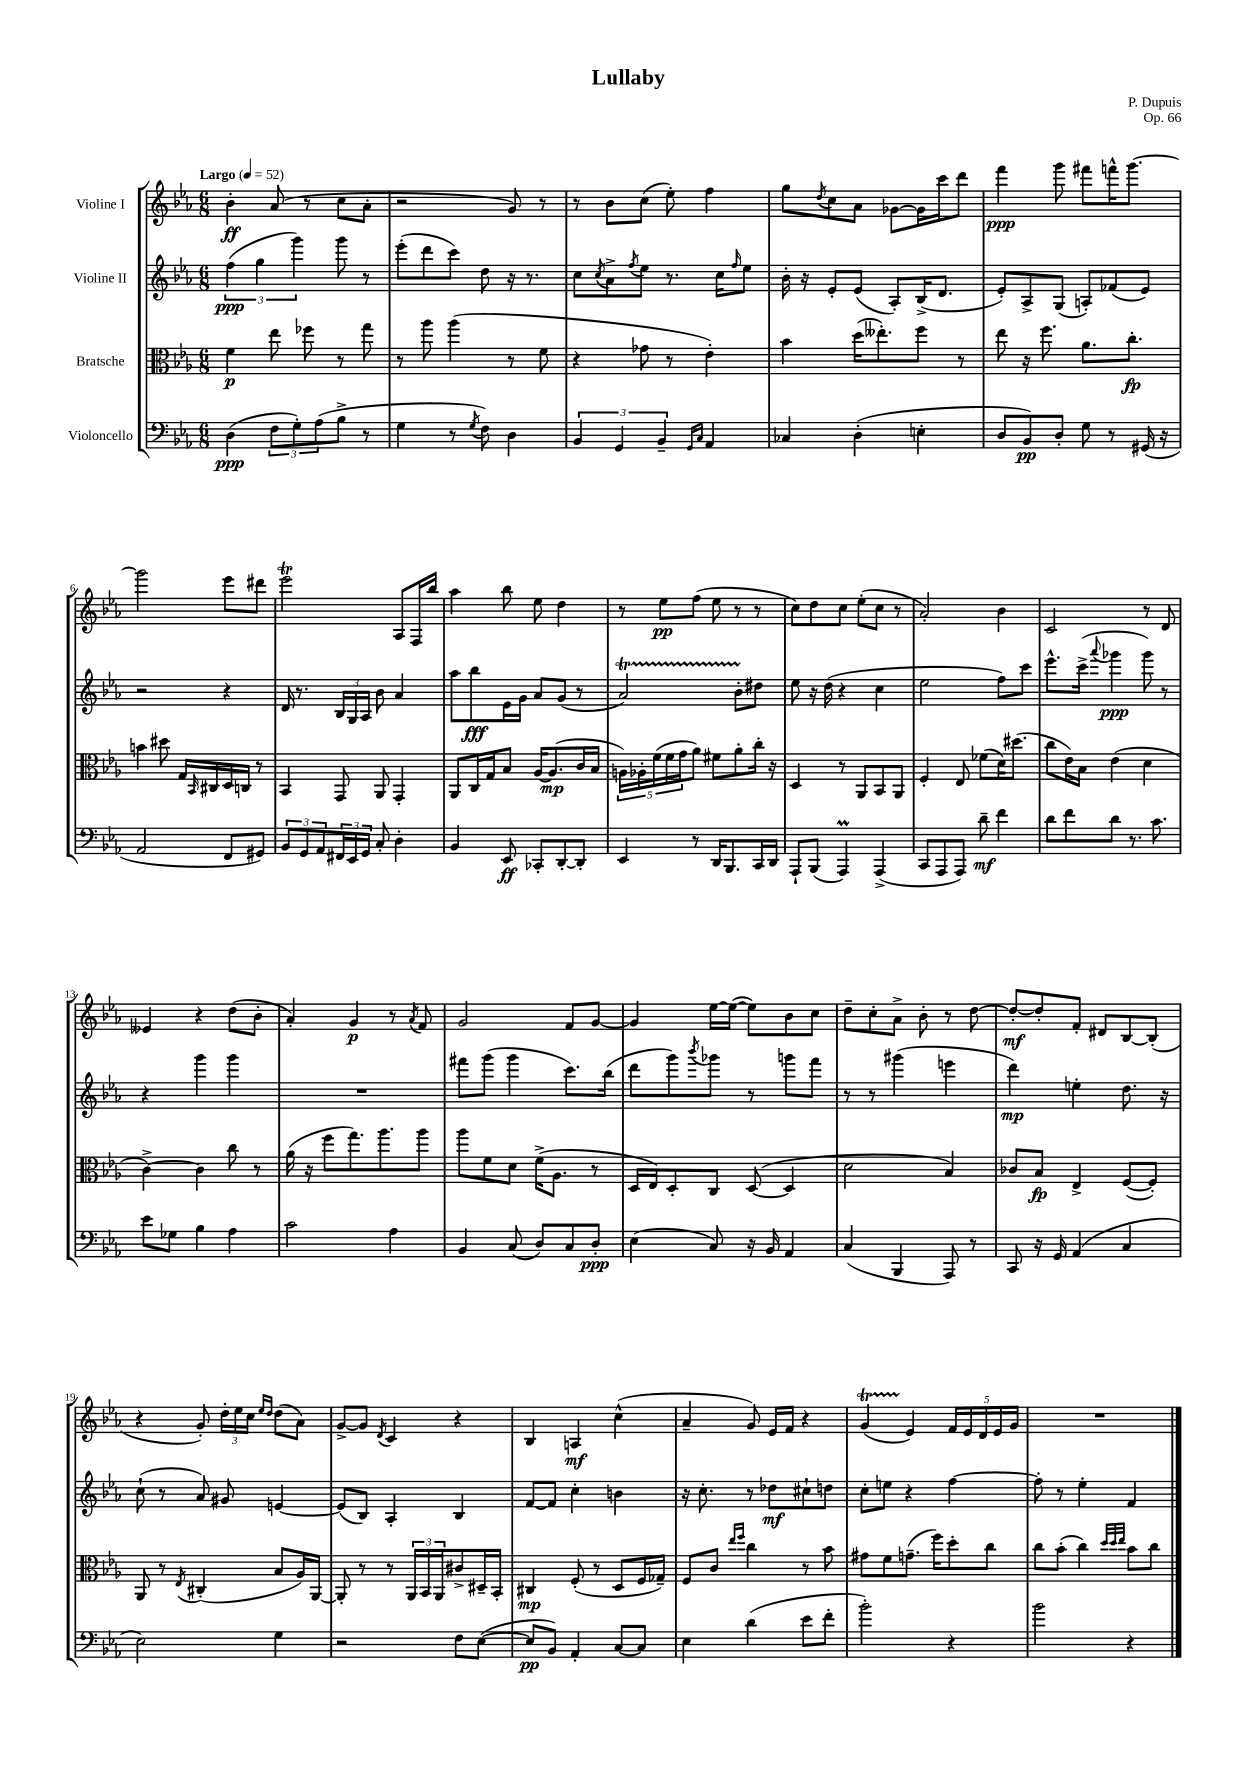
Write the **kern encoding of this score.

**kern	**dynam	**kern	**dynam	**kern	**dynam	**kern	**dynam
*part4	*part4	*part3	*part3	*part2	*part2	*part1	*part1
*staff4	*staff4	*staff3	*staff3	*staff2	*staff2	*staff1	*staff1
*I"Violoncello	*	*I"Bratsche	*	*I"Violine II	*	*I"Violine I	*
*clefF4	*	*clefC3	*	*clefG2	*	*clefG2	*
*k[b-e-a-]	*	*k[b-e-a-]	*	*k[b-e-a-]	*	*k[b-e-a-]	*
*M6/8	*	*M6/8	*	*M6/8	*	*M6/8	*
*MM52	*	*MM52	*	*MM52	*	*MM52	*
=1	=1	=1	=1	=1	=1	=1	=1
!	!	!	!	!	!	!LO:TX:a:B:t=Largo	!
(4D\	ppp	4f\	p	(6ff\	ppp	4b-'\	ff
.	.	.	.	6gg\	.	.	.
12F\L	.	8ee-\	.	.	.	(8a-/	.
12G'\)	.	.	.	6ggg\)	.	.	.
.	.	8ff-X\	.	.	.	8r	.
(12A-\	.	.	.	.	.	.	.
8B-^\J	.	8r	.	8ggg\	.	8cc\L	.
8r	.	8gg\	.	8r	.	8a-'\J	.
=2	=2	=2	=2	=2	=2	=2	=2
4G\	.	8r	.	(8eee-'\L	.	2r	.
.	.	8aa-\	.	8ddd\	.	.	.
8r	.	(4aa-\	.	8ccc\J)	.	.	.
8qG/	.	.	.	.	.	.	.
8F\)	.	.	.	8dd\	.	.	.
4D\	.	8r	.	16r	.	8g/)	.
.	.	.	.	8.r	.	.	.
.	.	8f\	.	.	.	8r	.
=3	=3	=3	=3	=3	=3	=3	=3
6BB-/	.	4r	.	8cc\L	.	8r	.
.	.	.	.	8qcc/	.	.	.
.	.	.	.	8a-^\	.	8b-\L	.
6GG/	.	.	.	.	.	.	.
.	.	.	.	8qff/	.	.	.
.	.	8g-X\	.	8ee-\J	.	(8cc\J	.
6BB-~/	.	.	.	.	.	.	.
.	.	8r	.	8.r	.	8ee-'\)	.
16qqGG/LL	.	.	.	.	.	.	.
16qqC/JJ	.	.	.	.	.	.	.
4AA-/	.	4e-'\)	.	.	.	4ff\	.
.	.	.	.	16cc\KL	.	.	.
.	.	.	.	16qqff/	.	.	.
.	.	.	.	8ee-\J	.	.	.
=4	=4	=4	=4	=4	=4	=4	=4
4C-X/	.	4b-\	.	16b-'\	.	8gg\L	.
.	.	.	.	16r	.	.	.
.	.	.	.	.	.	8qdd/	.
.	.	.	.	8e-'/L	.	8cc\	.
(4D'\	.	(16dd\KL	.	(8e-/J	.	8a-\J	.
.	.	8.ee--X'\)	.	.	.	.	.
.	.	.	.	8A-'/L)	.	[8g-X\L	.
4En'\	.	8ff\J	.	(16B-^/K	.	16g-\L]	.
.	.	.	.	8.d/J	.	16ccc\J	.
.	.	8r	.	.	.	8ddd\J	.
=5	=5	=5	=5	=5	=5	=5	=5
8D/L	.	8ee-\	.	8e-'/L)	.	4fff\	ppp
8BB-/)	pp	16r	.	8A-^/	.	.	.
.	.	8.ff\	.	.	.	.	.
8D'/J	.	.	.	(8G/J	.	8ggg\	.
8G\	.	8.a-\L	.	8An'/L)	.	8fff#X\L	.
8r	.	.	.	(8f-X/	.	16fffn^^\K	.
.	.	8.cc'\J	fp	.	.	[8.ggg\J	.
(16GG#X/	.	.	.	8e-/J)	.	.	.
16r	.	.	.	.	.	.	.
!!LO:LB:g=z
=6	=6	=6	=6	=6	=6	=6	=6
2AA-/	.	4bn\	.	2r	.	2ggg\]	.
.	.	8dd#X\	.	.	.	.	.
.	.	16G/LL	.	.	.	.	.
.	.	16qqBB-/	.	.	.	.	.
.	.	16C#X/	.	.	.	.	.
8FF/L	.	16D/	.	4r	.	8eee-\L	.
.	.	16Cn/JJ	.	.	.	.	.
8GG#X/J)	.	8r	.	.	.	8ddd#X\J	.
=7	=7	=7	=7	=7	=7	=7	=7
12BB-/L	.	4BB-/	.	16d/	.	2eee-T\	.
.	.	.	.	8.r	.	.	.
12GG/	.	.	.	.	.	.	.
12AA-/	.	.	.	.	.	.	.
24FF#X/L	.	8GG/	.	24B-/LL	.	.	.
24EE-/	.	.	.	24G/	.	.	.
24GG/JJ	.	.	.	24A-/JJ	.	.	.
8C'/	.	8AA-/	.	8b-\	.	.	.
4D'\	.	4GG'/	.	4a-/	.	8A-/L	.
.	.	.	.	.	.	16F/L	.
.	.	.	.	.	.	16bb-/JJ	.
=8	=8	=8	=8	=8	=8	=8	=8
4BB-/	.	8AA-/L	.	8aa-\L	.	4aa-\	.
.	.	16C/L	.	8bb-\	fff	.	.
.	.	16G/J	.	.	.	.	.
8EE-/	ff	8B-/J	.	16e-\L	.	8bb-\	.
.	.	.	.	16g\JJ	.	.	.
8CC-X'/L	.	[16A-/KL	.	8a-/L	.	8ee-\	.
.	.	(8.A-/]	mp	.	.	.	.
[8DD'/	.	.	.	(8g/J	.	4dd\	.
8DD'/J]	.	16c/L	.	8r	.	.	.
.	.	16B-/JJ	.	.	.	.	.
=9	=9	=9	=9	=9	=9	=9	=9
4EE-/	.	20An\LL)	.	2a-T/)	.	8r	.
.	.	20A-X'\	.	.	.	.	.
.	.	(20f\	.	.	.	.	.
.	.	.	.	.	.	8ee-\L	pp
.	.	20f\	.	.	.	.	.
.	.	20g\J	.	.	.	.	.
8r	.	8a-\J)	.	.	.	(8ff\J	.
16DD/KL	.	8f#X\L	.	.	.	8ee-\	.
8.BBB-/	.	.	.	.	.	.	.
.	.	8a-'\	.	8b-TTT'\L	.	8r	.
16CC/L	.	16cc'\Jk	.	8dd#X\J	.	8r	.
16DD/JJ	.	16r	.	.	.	.	.
=10	=10	=10	=10	=10	=10	=10	=10
8AAA-`/L	.	4D/	.	8ee-\	.	8cc\L)	.
(8BBB-/J	.	.	.	16r	.	8dd\	.
.	.	.	.	(16dd\	.	.	.
4AAA-M/)	.	8r	.	4r	.	8cc\J	.
.	.	8AA-/L	.	.	.	(8ee-'\L	.
(4AAA-^/	.	8BB-/	.	4cc\	.	8cc\J	.
.	.	8AA-/J	.	.	.	8r	.
=11	=11	=11	=11	=11	=11	=11	=11
8CC/L	.	4F'/	.	2ee-\	.	2a-'/)	.
8AAA-/	.	.	.	.	.	.	.
8AAA-/J)	.	8E-/	.	.	.	.	.
8d~\	mf	(8f-X\L	.	.	.	.	.
4f\	.	16d\K)	.	8ff\L)	.	4b-\	.
.	.	(8.dd#X\J	.	.	.	.	.
.	.	.	.	8ccc\J	.	.	.
=12	=12	=12	=12	=12	=12	=12	=12
8d\L	.	8cc\L	.	8.eee-^^\L	.	2c/	.
8f\	.	16e-\L)	.	.	.	.	.
.	.	16B-\JJ	.	(16ccc^\Jk	.	.	.
.	.	.	.	8qqaaa-/	.	.	.
8d\J	.	(4e-\	.	4ggg-X\	ppp	.	.
8.r	.	.	.	.	.	.	.
.	.	4d\	.	8ggg-\)	.	8r	.
8.c\	.	.	.	.	.	.	.
.	.	.	.	8r	.	8d/	.
!!LO:LB:g=z
=13	=13	=13	=13	=13	=13	=13	=13
8e-\L	.	[4c^\)	.	4r	.	4e--X/	.
8G-X\J	.	.	.	.	.	.	.
4B-\	.	4c\]	.	4ggg\	.	4r	.
4A-\	.	8cc\	.	4ggg\	.	(8dd\L	.
.	.	8r	.	.	.	8b-'\J	.
=14	=14	=14	=14	=14	=14	=14	=14
2c\	.	(16a-\	.	2.r	.	4a-'/)	.
.	.	16r	.	.	.	.	.
.	.	8ff\L	.	.	.	.	.
.	.	8.gg\)	.	.	.	4g/	p
.	.	8.aa-\	.	.	.	.	.
4A-\	.	.	.	.	.	8r	.
.	.	.	.	.	.	8qa-/	.
.	.	8aa-\J	.	.	.	8f/	.
=15	=15	=15	=15	=15	=15	=15	=15
4BB-/	.	8aa-\L	.	8fff#X\L	.	2g/	.
.	.	8f\	.	(8ggg\J	.	.	.
(8C/	.	8d\J	.	4ggg\	.	.	.
8D/L)	.	(16f^\KL	.	.	.	.	.
.	.	8.A-\J	.	.	.	.	.
8C/	.	.	.	8.ccc\L)	.	8f/L	.
8D'/J	ppp	8r	.	.	.	[8g/J	.
.	.	.	.	(16bb-\Jk	.	.	.
=16	=16	=16	=16	=16	=16	=16	=16
(4E-\	.	16D/LL	.	8ddd\L	.	4g/]	.
.	.	16E-/J)	.	.	.	.	.
.	.	8D'/	.	8ggg\)	.	.	.
.	.	.	.	8qbbb-/	.	.	.
8C/)	.	8C/J	.	8ggg-X\J	.	[16ee-\LL	.
.	.	.	.	.	.	(16ee-\JJ_	.
16r	.	([8D/	.	8r	.	8ee-\L])	.
16BB-/	.	.	.	.	.	.	.
4AA-/	.	4D/]	.	8gggn\L	.	8b-\	.
.	.	.	.	8fff\J	.	8cc\J	.
=17	=17	=17	=17	=17	=17	=17	=17
(4C/	.	2d\	.	8r	.	8dd~\L	.
.	.	.	.	8r	.	8cc'\	.
4BBB-/	.	.	.	(4ggg#X\	.	8a-^\J	.
.	.	.	.	.	.	8b-'\	.
8AAA-/)	.	4B-/)	.	4eeen\	.	8r	.
8r	.	.	.	.	.	[8dd\	.
=18	=18	=18	=18	=18	=18	=18	=18
8CC/	.	8c-X/L	.	4ddd\)	mp	8dd'/L_	mf
16r	.	8B-/J	fp	.	.	8dd'/]	.
16GG/	.	.	.	.	.	.	.
(4AA-/	.	4E-^/	.	4een'\	.	8f'/J	.
.	.	.	.	.	.	8d#X/L	.
4C/	.	([8F/L	.	8.dd\	.	[8B-/	.
.	.	8F'/J])	.	.	.	(8B-'/J]	.
.	.	.	.	16r	.	.	.
!!LO:LB:g=z
=19	=19	=19	=19	=19	=19	=19	=19
2E-\)	.	8AA-/	.	(8cc`\	.	4r	.
.	.	8r	.	8r	.	.	.
.	.	8qE-/	.	.	.	.	.
.	.	(4C#X'/	.	8a-/)	.	8g'/)	.
.	.	.	.	8g#X/	.	24dd'\LL	.
.	.	.	.	.	.	24ee-\	.
.	.	.	.	.	.	24cc\JJ	.
.	.	.	.	.	.	16qqee-/LL	.
.	.	.	.	.	.	16qqdd/JJ	.
4G\	.	8B-/L	.	[4en/	.	(8dd\L	.
.	.	16A-/L)	.	.	.	8a-\J)	.
.	.	[16AA-/JJ	.	.	.	.	.
=20	=20	=20	=20	=20	=20	=20	=20
2r	.	8AA-'/]	.	(8e/L]	.	[8g^/L	.
.	.	8r	.	8B-/J)	.	8g/J]	.
.	.	.	.	.	.	8qd/	.
.	.	8r	.	4A-'/	.	4c/	.
.	.	24AA-/LL	.	.	.	.	.
.	.	24BB-/	.	.	.	.	.
.	.	24AA-/J	.	.	.	.	.
8F\L	.	8c#X^/	.	4B-/	.	4r	.
([8E-\J	.	16D#X~/L	.	.	.	.	.
.	.	16BB-'/JJ	.	.	.	.	.
=21	=21	=21	=21	=21	=21	=21	=21
8E-/L]	pp	4C#X/	mp	[8f/L	.	4B-/	.
8BB-/J)	.	.	.	8f/J]	.	.	.
4AA-'/	.	(8F'/	.	4cc'\	.	4An/	mf
.	.	8r	.	.	.	.	.
[8C/L	.	8D/L	.	4bn\	.	(4cc^^\	.
8C/J]	.	16F/L	.	.	.	.	.
.	.	16G-X~/JJ)	.	.	.	.	.
=22	=22	=22	=22	=22	=22	=22	=22
4E-\	.	8F/L	.	16r	.	4a-~/	.
.	.	.	.	8.cc'\	.	.	.
.	.	8c/J	.	.	.	.	.
.	.	16qqee-/LL	.	.	.	.	.
.	.	16qqff/JJ	.	.	.	.	.
(4d\	.	4cc\	.	8r	.	8g/)	.
.	.	.	.	8dd-X\L	mf	16e-/LL	.
.	.	.	.	.	.	16f/JJ	.
8e-\L	.	8r	.	8cc#X`\	.	4r	.
8f'\J	.	8b-\	.	8ddn\J	.	.	.
=23	=23	=23	=23	=23	=23	=23	=23
2b-'\)	.	8g#X\L	.	8cc'\L	.	(4gt/	.
.	.	8f\	.	8een\J	.	.	.
.	.	(8.gn~\J	.	4r	.	4e-/)	.
.	.	16ff\KL)	.	.	.	.	.
4r	.	8dd'\	.	[4ff\	.	20f/LL	.
.	.	.	.	.	.	20e-/	.
.	.	.	.	.	.	20d/	.
.	.	8cc\J	.	.	.	.	.
.	.	.	.	.	.	20e-/	.
.	.	.	.	.	.	20g/JJ	.
=24	=24	=24	=24	=24	=24	=24	=24
2b-\	.	8cc\L	.	8ff'\]	.	2.r	.
.	.	(8b-'\J	.	8r	.	.	.
.	.	4cc\)	.	4ee-'\	.	.	.
.	.	32qqdd/LLL	.	.	.	.	.
.	.	32qqdd/	.	.	.	.	.
.	.	32qqee-/JJJ	.	.	.	.	.
4r	.	8b-\L	.	4f/	.	.	.
.	.	8cc\J	.	.	.	.	.
==	==	==	==	==	==	==	==
*-	*-	*-	*-	*-	*-	*-	*-
